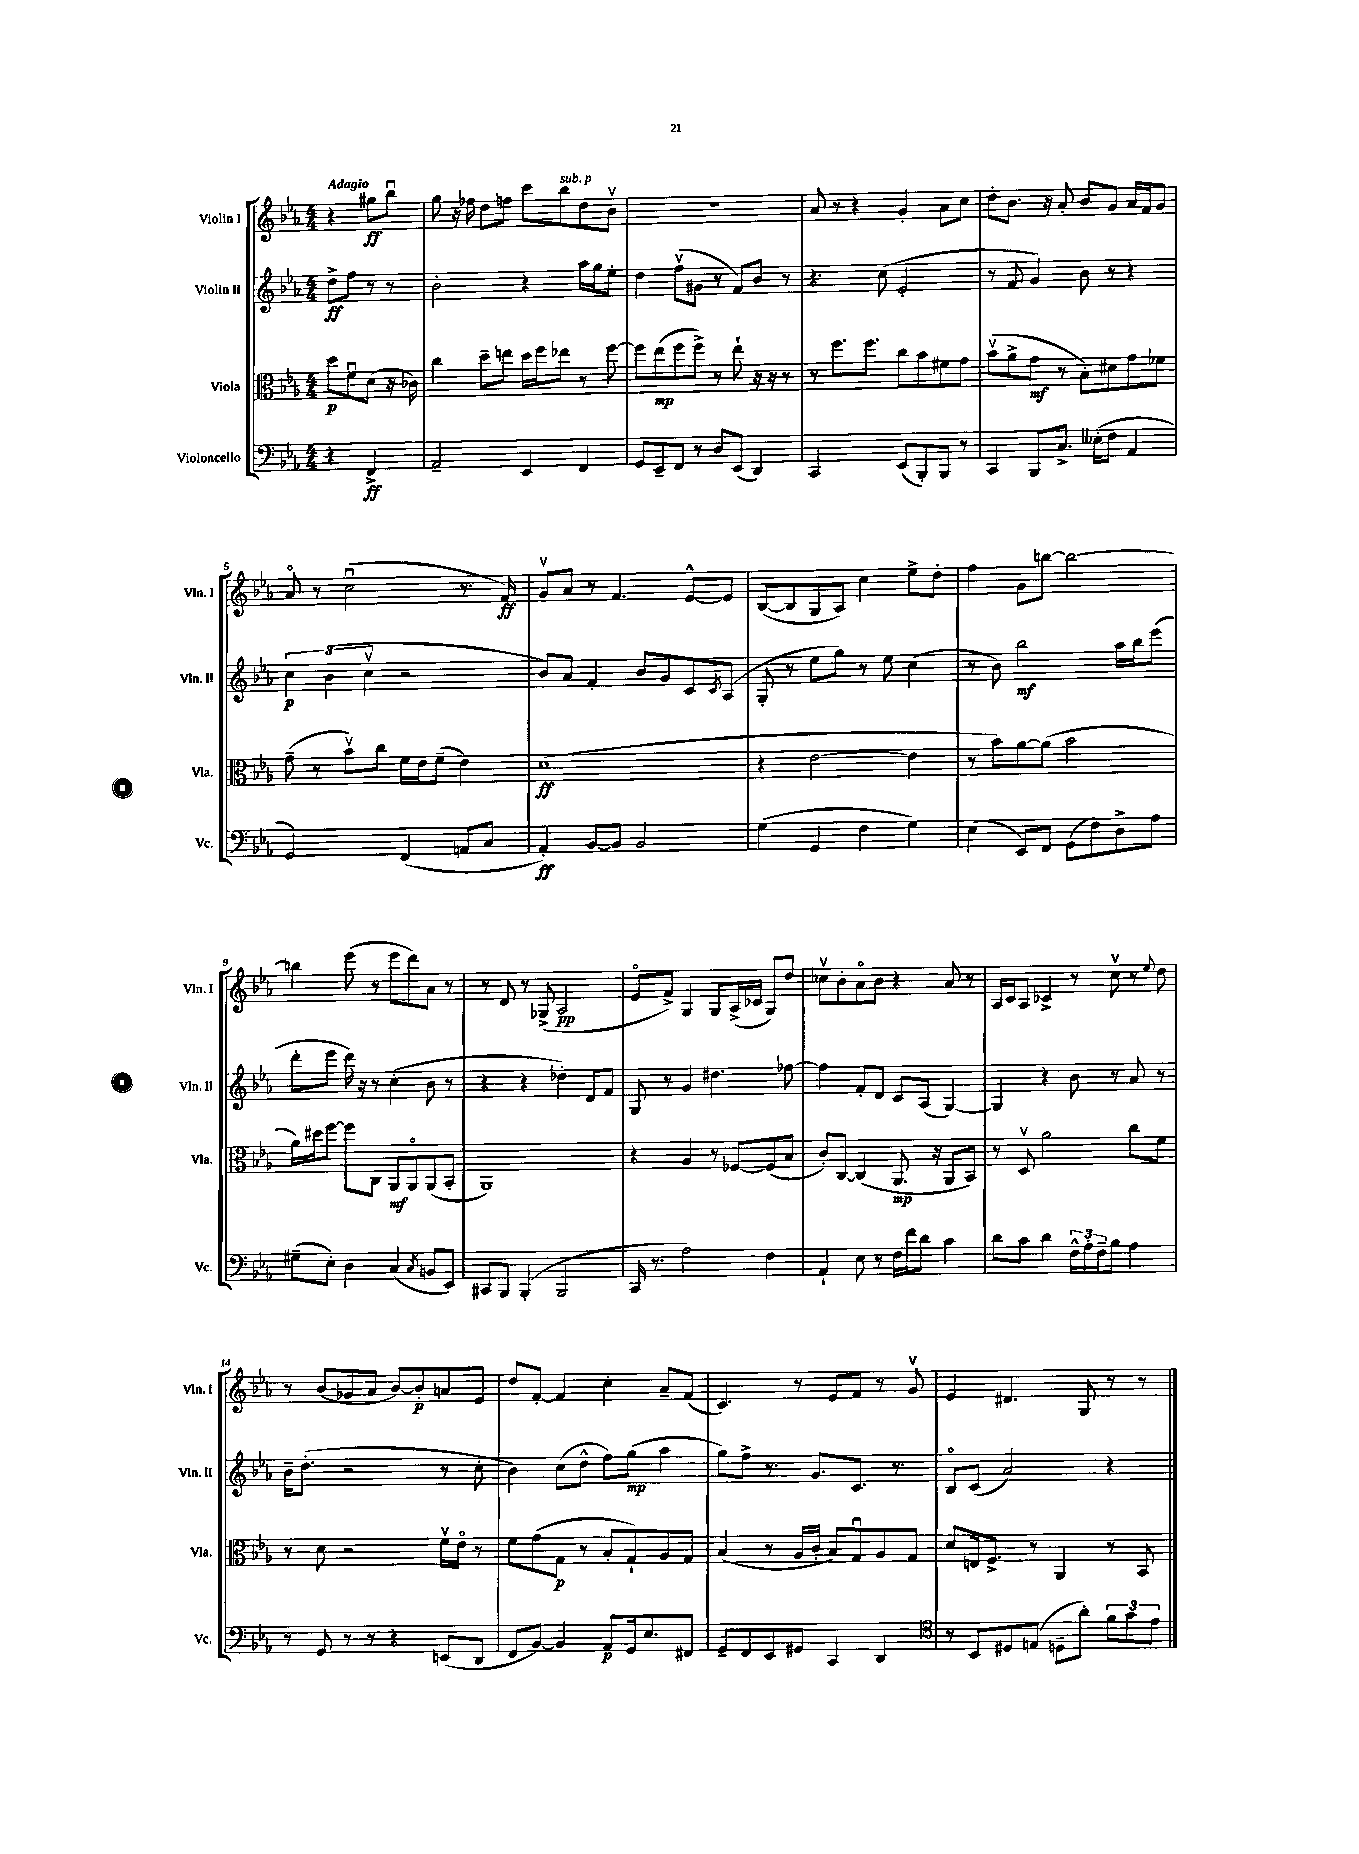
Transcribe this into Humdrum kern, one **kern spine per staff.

**kern	**kern	**kern	**kern
*staff4	*staff3	*staff2	*staff1
*clefF4	*clefC3	*clefG2	*clefG2
*k[b-e-a-]	*k[b-e-a-]	*k[b-e-a-]	*k[b-e-a-]
*M4/4	*M4/4	*M4/4	*M4/4
4r	8dd	8dd^	4r
.	8fu	8ff	.
4FF^	(8d	8r	8gg#
.	16r	8r	8bb-u
.	16c-)	.	.
=	=	=	=
2AA-~	4cc	2b-'	8gg
.	.	.	16r
.	.	.	16ff-
.	8dd~	.	8dd
.	8ee	.	8ff
4EE-	16dd	4r	8ccc
.	16ff	.	.
.	8ee-	.	8bb-
4FF	8r	16aa-	8dd
.	.	16gg	.
.	[8ff	8ee-'	8b-v
=	=	=	=
8GG	8ff]	4dd	1r
8EE-~	(8ee-	.	.
8FF	8ff	(8ffv	.
8r	8ff^)	8g#	.
8D	8r	8r	.
(8EE-	8ee-`	8f)	.
4DD)	16r	8b-	.
.	16r	.	.
.	8r	8r	.
=	=	=	=
2CC	8r	4.r	8a-
.	8.ff	.	8r
.	.	.	4r
.	8.ff	.	.
.	.	(8cc	.
(8EE-	8cc	2e-'	4g'
8BBB-')	8b-	.	.
8BBB-	8f#	.	8a-
8r	8g	.	8cc
=	=	=	=
4CC	(8b-v	8r	8dd'
.	8a-^	8f	8.b-
8BBB-	8g	4g)	.
.	.	.	16r
8.C^	8r	.	8a-'
.	8B-')	8b-	8b-
(16E--'	.	.	.
8F	8d#	8r	8g
4AA-	8g	4r	16a-
.	.	.	16f
.	8f-	.	8g
=	=	=	=
2GG)	(8g~	6cc	8a-o
.	8r	.	8r
.	.	(6b-	.
.	8b-v)	.	(2ccu
.	.	6ccv	.
.	8cc	.	.
(4FF	16f	2r	.
.	16e-	.	.
.	(8f~	.	.
8AA	4e-)	.	8.r
8C	.	.	.
.	.	.	16f)
=	=	=	=
4AA-')	(1d	8b-)	8gv
.	.	8a-	8a-
[8BB-	.	4f'	8r
8BB-]	.	.	4.f
2BB-	.	8b-	.
.	.	8g	.
.	.	8c	[8e-^^
.	.	8qc	.
.	.	(8A-	8e-]
=	=	=	=
(4G	4r	8G'	([8B-
.	.	8r	8B-]
4GG	[2e-	8ee-	8G
.	.	8gg)	8A-)
4F	.	8r	4cc
.	.	8ee-	.
4G)	4e-]	(4cc	8ee-^
.	.	.	8dd'
=	=	=	=
(4E-	8r	8r	4ff
.	8b-)	8b-)	.
8EE-)	[8a-	2bb-	8g
8FF	(8a-]	.	[8bb
(8GG	2b-	.	2bb_
8F)	.	.	.
8D^	.	16aa-	.
.	.	16bb-	.
8A-	.	(8eee-	.
=	=	=	=
(8G#~	16a-)	8ddd'	4bb]
.	16dd#	.	.
8E-')	[8ff	8eee-	.
4D	8ff]	16ddd)	(8eee-
.	.	16r	.
.	8C	8r	8r
(4C	8AA-	(4cc'	8eee-
.	8AA-o	.	8ddd)
8qC	.	.	.
8BB	(8AA-	8b-	8a-
8EE-)	8BB-'	8r	8r
=	=	=	=
8CC#	1AA-)	4r	8r
8BBB-	.	.	8d
(4BBB-'	.	4r	8r
.	.	.	(8G-^
2BBB-	.	4dd-')	2A-
.	.	8d	.
.	.	8f	.
=	=	=	=
16CC	4r	8G	8e-o
8.r	.	.	.
.	.	8r	8f^)
2A-)	4A-	4g	4G
.	8r	4.dd#	8G
.	[8F-	.	(16A-^
.	.	.	16c-
4F	(8F-]	.	8G)
.	8B-	[8ff-	8dd
=	=	=	=
4AA-`	8c')	4ff-]	8cc-v
.	[8C	.	8b-'
8E-	(4C]	8f'	8a-o
8r	.	8d	8b-
16F	8.AA-	8c	4r
16f	.	.	.
8d	.	(8A-	.
.	16r	.	.
4c	8AA-	[4G)	8a-
.	8BB-)	.	8r
=	=	=	=
8d	8r	4G]	16A-
.	.	.	16c
8c	8Dv	.	8A-
4d	2a-	4r	4c-^
24F^^	.	8b-	8r
24A-'	.	.	.
24F~	.	.	.
8B-	.	8r	8ccv
4A-	8cc	8a-	8r
.	.	.	8qqee-
.	8f	8r	8dd
=	=	=	=
8r	8r	16b-~	8r
.	.	(8.dd'	.
8GG	8d	.	(8b-
8r	2r	2r	8g-
8r	.	.	8a-
4r	.	.	[8b-)
.	.	.	8b-']
(8EE	16fv	8r	8a
.	16e-o	.	.
8DD	8r	8cc'	8e-
=	=	=	=
8FF	8f	4b-)	8dd
[8BB-)	(8g	.	[8f'
4BB-]	8G	(8cc	4f]
.	8r	8dd^^	.
8AA-	8B-'	8ff)	4cc'
16GG	8G`)	(8gg	.
8.E-	.	.	.
.	8A-	4aa-	8a-~
8FF#	8G	.	(8f
=	=	=	=
8GG~	(4B-	8gg)	4.c)
8FF	.	8ff^	.
8EE-	8r	8.r	.
8GG#	16A-	.	8r
.	16c'	8.g	.
4CC	8B-)	.	8e-
.	8Gu	8.c	8f
4DD	8A-	.	8r
.	.	8.r	.
.	8G	.	8gv
=	=	=	=
*clefC4	*	*	*
8r	8d	8B-o	4e-
8BB-	16E	(8c	.
.	8.F^	.	.
8D#	.	2a-)	4.d#
(8E	8r	.	.
8D~	4AA-	.	.
8a-')	.	.	8G
12f	8r	4r	8r
12g	.	.	.
.	8BB-	.	8r
12e-	.	.	.
==	==	==	==
*-	*-	*-	*-
